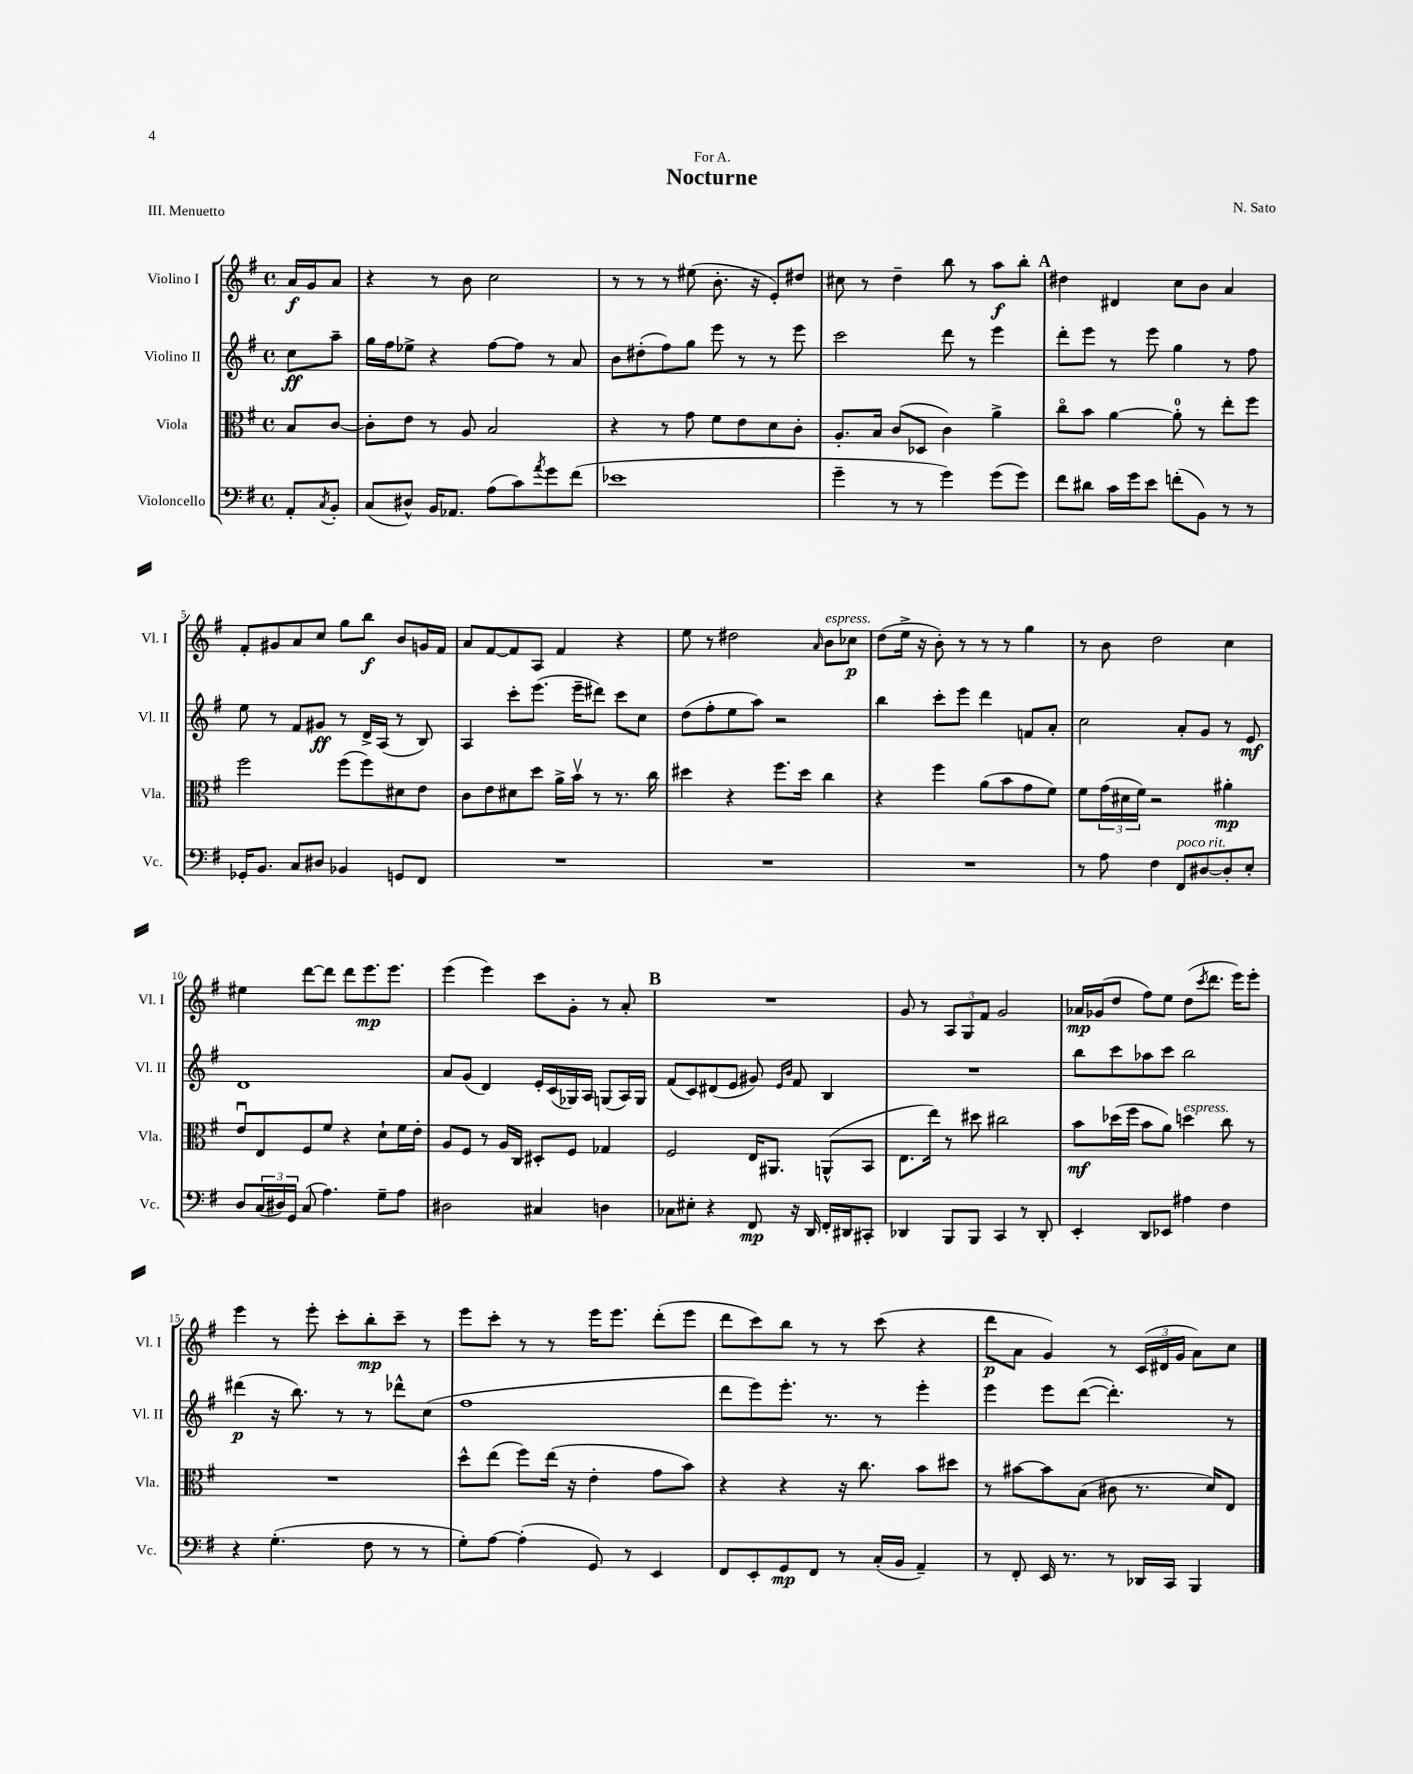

**kern	**kern	**kern	**kern
*staff4	*staff3	*staff2	*staff1
*clefF4	*clefC3	*clefG2	*clefG2
*k[f#]	*k[f#]	*k[f#]	*k[f#]
*M4/4	*M4/4	*M4/4	*M4/4
*met(c)	*met(c)	*met(c)	*met(c)
8AA'/L	8B/L	8cc\L	16a/LL
.	.	.	16g/J
8qC/	.	.	.
8BB'/J	[8c/J	8aa~\J	8a/J
=	=	=	=
(8C/L	8c'\]L	16gg\LL	4r
.	.	16ff#\J	.
8D#^^/J)	8e\J	8ee-^\J	.
16BB/LK	8r	4r	8r
8.AA-/J	.	.	.
.	8A/	.	8b\
(8A\L	2B/	[8ff#\L	2cc\
8c\)	.	8ff#\]J	.
8qa/	.	.	.
8g\	.	8r	.
(8f#\J	.	8a/	.
=	=	=	=
1e-	4r	8b\L	8r
.	.	(8dd#'\	8r
.	8r	8ff#\)	8r
.	8g\	8gg\J	(8ee#\
.	8f#\L	8eee\	8.b'\
.	8e\	8r	.
.	.	.	16r
.	8d\	8r	8e'/L)
.	8c'\J	8eee\	8dd#/J
=	=	=	=
4g~\	8.A'/L	2ccc\	8cc#\
.	.	.	8r
.	16B/Jk	.	.
8r	(8c/L	.	4dd~\
8r	8D-/J	.	.
4g\)	4c\)	8ddd\	8bb\
.	.	8r	8r
(8g\L	4a^\	4eee\	8aa\L
8g\J)	.	.	8bb'\J
=	=	=	=
8f#\L	8cco\L	8ddd'\L	4dd#\
8d#\J	8b\J	8eee\J	.
16c\LL	[4a\	8r	4d#/
16g\J	.	.	.
8e\J	.	8eee\	.
(8f'\L	8a'\]	4gg\	8cc\L
8BB\J)	8r	.	8b\J
8r	8ee'\L	8r	4a/
8r	8ff#\J	8ff#\	.
=	=	=	=
16GG-'/LK	2ff#\	8ee\	8f#'/L
8.BB/J	.	.	.
.	.	8r	8g#/
8C/L	.	8f#/L	8a/
8D#/J	.	8g#/J	8cc/J
4BB-/	(8ff#\L	8r	8gg\L
.	8ff#\)	16d^/LL	8bb\J
.	.	(16A/JJ	.
8GG/L	8d#\	8r	8b/L
8FF#/J	8e\J	8B/)	16g/L
.	.	.	16f#/JJ
=	=	=	=
1r	8c\L	4A/	8a/L
.	8e\	.	[8f#/
.	8d#\	8ccc'\L	8f#/]
.	8dd\J	(8.eee\J	8A/J
.	16a^\LL	.	4f#/
.	16bv\JJ	16eee~\LK	.
.	8r	8ddd#\J)	.
.	8.r	8ccc\L	4r
.	.	8cc\J	.
.	16cc\	.	.
=	=	=	=
1r	4dd#\	(8dd\L	8ee\
.	.	8ff#'\	8r
.	4r	8ee\	2dd#\
.	.	8aa\J)	.
.	8.ff#\L	2r	.
.	16dd#\Jk	.	.
.	.	.	16qqa/
.	4cc\	.	8b\L
.	.	.	8cc-\J
=	=	=	=
1r	4r	4bb\	(8dd\L
.	.	.	16ee^\Jk
.	.	.	16r
.	4ff#\	8ccc'\L	8b'\)
.	.	8eee\J	8r
.	(8a\L	4ddd\	8r
.	8b\	.	8r
.	8g\	8f/L	4gg\
.	8f#\J)	8a'/J	.
=	=	=	=
8r	8f#\L	2cc\	8r
8A\	(24g\L	.	8b\
.	24d#\	.	.
.	24f#\JJ)	.	.
4F#\	2r	.	2dd\
8FF#/L	.	8a'/L	.
[8D#/	.	8g/J	.
8D#'/]	4a#'\	8r	4cc\
8E'/J	.	8e/	.
=	=	=	=
8D/L	8eu/L	1d	4ee#\
(24C/L	8E/	.	.
24D#/)	.	.	.
24GG/JJ	.	.	.
(8C/	8F#/	.	[8ddd\L
4.A\)	8f#/J	.	8ddd\]J
.	4r	.	8ddd\L
.	.	.	8.eee\
8G~\L	8d`\L	.	.
.	.	.	8.eee\J
8A\J	16f#\L	.	.
.	16e'\JJ	.	.
=	=	=	=
2D#\	8A/L	8a/L	(4eee\
.	8F#/J	(8g/J	.
.	8r	4d/)	4eee\)
.	16A/LL	.	.
.	16C/JJ	.	.
4C#/	8D#'/L	16e'/LL	8ccc\L
.	.	(16c/	.
.	8F#/J	16G-/)	8g'\J
.	.	16A/JJ	.
4D\	4G-/	(8G/L	8r
.	.	16A/L)	8a'/
.	.	16G/JJ	.
=	=	=	=
8C-\L	2F#/	(8f#/L	1r
8E#'\J	.	8c/)	.
4r	.	(8d#/	.
.	.	8e/J	.
8FF#/	16E/LK	8g#/)	.
.	8.AA#/J	.	.
.	.	16qqe/LL	.
.	.	16qqb/JJ	.
16r	.	8f#/	.
16DD/	.	.	.
16FF#'/LL	(8AA^^/L	4B/	.
16DD#/J	.	.	.
8CC#'/J	8BB/J	.	.
=	=	=	=
4DD-/	8.E\L	1r	8g/
.	.	.	8r
.	16ee\Jk)	.	.
8BBB/L	8r	.	12A/L
.	.	.	12G/
8BBB/J	8dd#\	.	.
.	.	.	12f#/J
4CC/	2cc#\	.	2g/
8r	.	.	.
8DD-'/	.	.	.
=	=	=	=
4EE'/	8b\L	8bb\L	16a-/LL
.	.	.	(16g-/J
.	(16dd-\L	8ccc\	8dd/J
.	16ff#\JJ	.	.
8DD/L	8b\L	8aa-\	8ff#\L)
8EE-/J	8a\J)	8ccc\J	8ee\J
4A#\	4dd\	2bb\	(8dd\L
.	.	.	8qccc/
.	.	.	8.ddd\J
4F#\	8cc\	.	.
.	.	.	16eee\LK)
.	8r	.	8eee'\J
=	=	=	=
4r	1r	(4ddd#\	4eee\
(4.G'\	.	16r	8r
.	.	8.bb\)	.
.	.	.	8eee'\
.	.	8r	8ccc'\L
8F#\	.	8r	8bb'\
8r	.	8ddd-^^\L	8ccc~\J
8r	.	(8cc\J	8r
=	=	=	=
8G'\L)	8dd^^\L	1ff#	8eee\L
[8A\J	(8ee\J	.	8ccc'\J
(4A'\]	8ff#\L)	.	8r
.	(16ee\Jk	.	8r
.	16r	.	.
8GG/)	4e'\	.	16eee\LK
.	.	.	8.eee\J
8r	.	.	.
4EE/	8g\L	.	(8ddd'\L
.	8b\J)	.	8eee\J
=	=	=	=
8FF#/L	4r	8ddd\L	8ddd\L
8EE'/	.	8eee\)	8ccc\)
8GG/	4r	8.eee'\J	8bb\J
8FF#/J	.	.	8r
.	.	8.r	.
8r	16r	.	8r
.	8.cc\	.	.
(16C'/LL	.	8r	(8ccc\
16BB/JJ	.	.	.
4AA~/)	8b\L	4eee'\	4r
.	8dd#\J	.	.
=	=	=	=
8r	8r	4eee\	8ddd\L
8FF#'/	[8b#\L	.	8a\J
16EE/	8b#\]	8eee\L	4g/)
8.r	.	.	.
.	(8B\J	([8ddd\J	.
8r	8c#\	4.ddd'\])	8r
16DD-/LL	8.r	.	(24c/LL
.	.	.	24d#/
16CC/JJ	.	.	.
.	.	.	24g/JJ
4BBB/	.	.	8a\L)
.	16d/LK)	.	.
.	8E/J	8r	8cc\J
==	==	==	==
*-	*-	*-	*-
